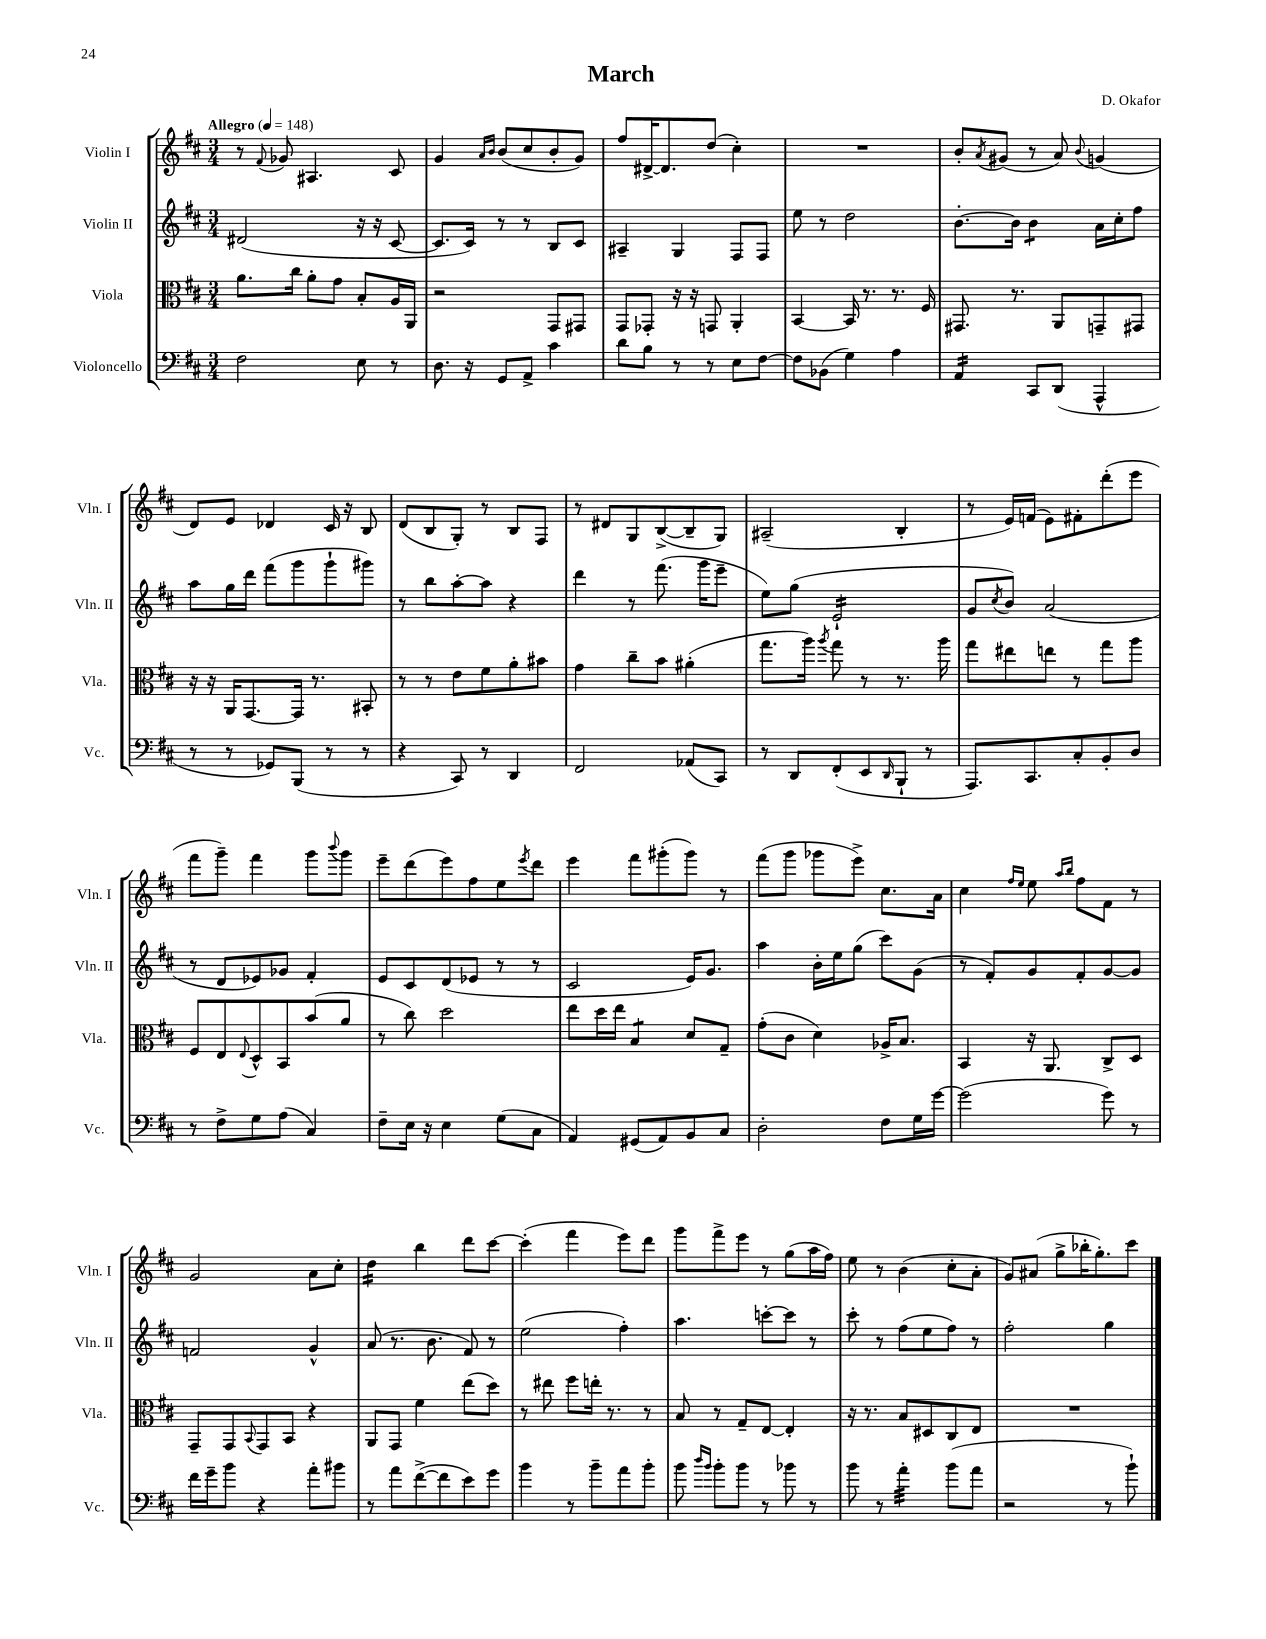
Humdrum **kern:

**kern	**kern	**kern	**kern
*staff4	*staff3	*staff2	*staff1
*clefF4	*clefC3	*clefG2	*clefG2
*k[f#c#]	*k[f#c#]	*k[f#c#]	*k[f#c#]
*M3/4	*M3/4	*M3/4	*M3/4
*MM148	*MM148	*MM148	*MM148
2F#	8.a	(2d#	8r
.	.	.	8qqf#
.	.	.	8g-
.	16cc#	.	.
.	8a'	.	4.A#
.	8g	.	.
8E	8B'	16r	.
.	.	16r	.
8r	16A	[8c#	8c#
.	16AA	.	.
=	=	=	=
8.D	2r	8.c#]	4g
16r	.	16c#)	.
.	.	.	16qqa
.	.	.	16qqb
8GG	.	8r	(8b
8AA^	.	8r	8cc#
4c#	8GG	8B	8b'
.	8GG#	8c#	8g)
=	=	=	=
8d	8GG	4A#~	8ff#
8B	8GG-'	.	[16d#^
.	.	.	8.d#]
8r	16r	4G	.
.	16r	.	.
8r	8GG	.	(8dd
8E	4AA'	8F#	4cc#')
[8F#	.	8F#	.
=	=	=	=
8F#]	[4BB	8ee	2.r
(8BB-	.	8r	.
4G)	16BB]	2dd	.
.	8.r	.	.
4A	8.r	.	.
.	16F#	.	.
=	=	=	=
4AA	8.GG#	[8.b'	8b'
.	.	.	8qa
.	.	.	(8g#
.	8.r	16b]	.
8CC#	.	4b	8r
(8DD	8AA	.	8a)
.	.	.	8qqb
4AAA^^	8GG~	16a	(4g
.	.	16cc#'	.
.	8GG#	8ff#	.
=	=	=	=
8r	16r	8aa	8d)
.	16r	.	.
8r	16AA	16gg	8e
.	[8.GG	16ddd	.
8GG-)	.	(8fff#	4d-
(8BBB	16GG]	8ggg	.
.	8.r	.	.
8r	.	8ggg`	16c#
.	.	.	16r
8r	8BB#'	8ggg#)	8B
=	=	=	=
4r	8r	8r	(8d
.	8r	8bb	8B
8CC#)	8e	[8aa'	8G')
8r	8f#	8aa]	8r
4DD	8a'	4r	8B
.	8b#	.	8F#
=	=	=	=
2FF#	4g	4ddd	8r
.	.	.	8d#
.	8cc#~	8r	8G
.	8b	(8.fff#	([8B^
(8AA-	(4a#'	.	8B~]
.	.	16ggg	.
8CC#)	.	8eee~	8G)
=	=	=	=
8r	8.gg	8ee)	(2A#~
8DD	.	(8gg	.
.	16aa)	.	.
.	8qaa	.	.
(8FF#'	8gg	2e`	.
8EE	8r	.	.
16qqDD	.	.	.
8BBB`	8.r	.	4B'
8r	.	.	.
.	16aa	.	.
=	=	=	=
8.AAA)	8gg	8g	8r
.	.	8qcc#	.
.	8ee#	8b)	16e)
8.CC#	.	.	(16f
.	8ee	(2a	8e)
8C#'	8r	.	8f#'
8BB'	8gg	.	(8ddd'
8D	8aa	.	8eee
=	=	=	=
8r	8F#	8r	8fff#
8F#^	8E	8d	8ggg~)
.	8qqE	.	.
8G	8D^^	8e-)	4fff#
(8A	8BB	8g-	.
4C#)	(8b	4f#'	8ggg
.	.	.	8qqbbb
.	8a	.	8ggg
=	=	=	=
8F#~	8r	8e	8eee~
16E	8cc#)	8c#	(8ddd
16r	.	.	.
4E	2dd	(8d	8eee)
.	.	8e-	8ff#
(8G	.	8r	8ee
.	.	.	8qeee
8C#	.	8r	8ddd
=	=	=	=
4AA)	8ee	2c#	4eee
.	16dd	.	.
.	16ee	.	.
(8GG#	4B	.	8fff#
8AA)	.	.	(8ggg#'
8BB	8d	16e)	8ggg#)
.	.	8.g	.
8C#	8G~	.	8r
=	=	=	=
2D'	(8g'	4aa	(8fff#
.	8c#	.	8ggg
.	4d)	16b'	8ggg-
.	.	16ee	.
.	.	(8gg	8eee^)
8F#	16A-^	8ccc#)	8.cc#
.	8.B	.	.
16G	.	(8g	.
[16g	.	.	16a
=	=	=	=
(2g]	4BB	8r	4cc#
.	.	8f#')	.
.	.	.	16qqff#
.	.	.	16qqee
.	16r	8g	8ee
.	8.AA	.	.
.	.	.	16qqaa
.	.	.	16qqbb
.	.	8f#'	8ff#
8g)	8C#^	[8g	8f#
8r	8D	8g]	8r
=	=	=	=
16f#	8GG~	2f	2g
16g~	.	.	.
8b	8GG	.	.
.	8qqBB	.	.
4r	8GG	.	.
.	8BB	.	.
8a'	4r	4g^^	8a
8b#	.	.	8cc#'
=	=	=	=
8r	8AA	(8a	4dd
8a	8GG	8.r	.
([8f#^	4f#	.	4bb
.	.	8.b	.
8f#]	.	.	.
8e)	(8ee	8f#)	8ddd
8g	8dd)	8r	[8ccc#
=	=	=	=
4b	8r	(2ee	(4ccc#']
.	8ee#	.	.
8r	8ff#	.	4fff#
8b~	16ee'	.	.
.	8.r	.	.
8a	.	4ff#')	8eee)
8b'	8r	.	8ddd
=	=	=	=
8b	8B	4.aa	8ggg
16qqdd	.	.	.
16qqb	.	.	.
8b'	8r	.	8fff#^
8b	8G~	.	8eee
8r	[8E	[8ccc'	8r
8b-	4E']	8ccc]	(8gg
8r	.	8r	16aa
.	.	.	16ff#)
=	=	=	=
8b	16r	8ccc#'	8ee
.	8.r	.	.
8r	.	8r	8r
4a'	8B	(8ff#	(4b
.	8D#	8ee	.
(8b	8C#	8ff#)	8cc#'
8a	8E	8r	8a'
=	=	=	=
2r	2.r	2ff#'	8g)
.	.	.	(8a#
.	.	.	8gg^
.	.	.	16bb-'
.	.	.	8.gg')
8r	.	4gg	.
8b`)	.	.	8ccc#
==	==	==	==
*-	*-	*-	*-
